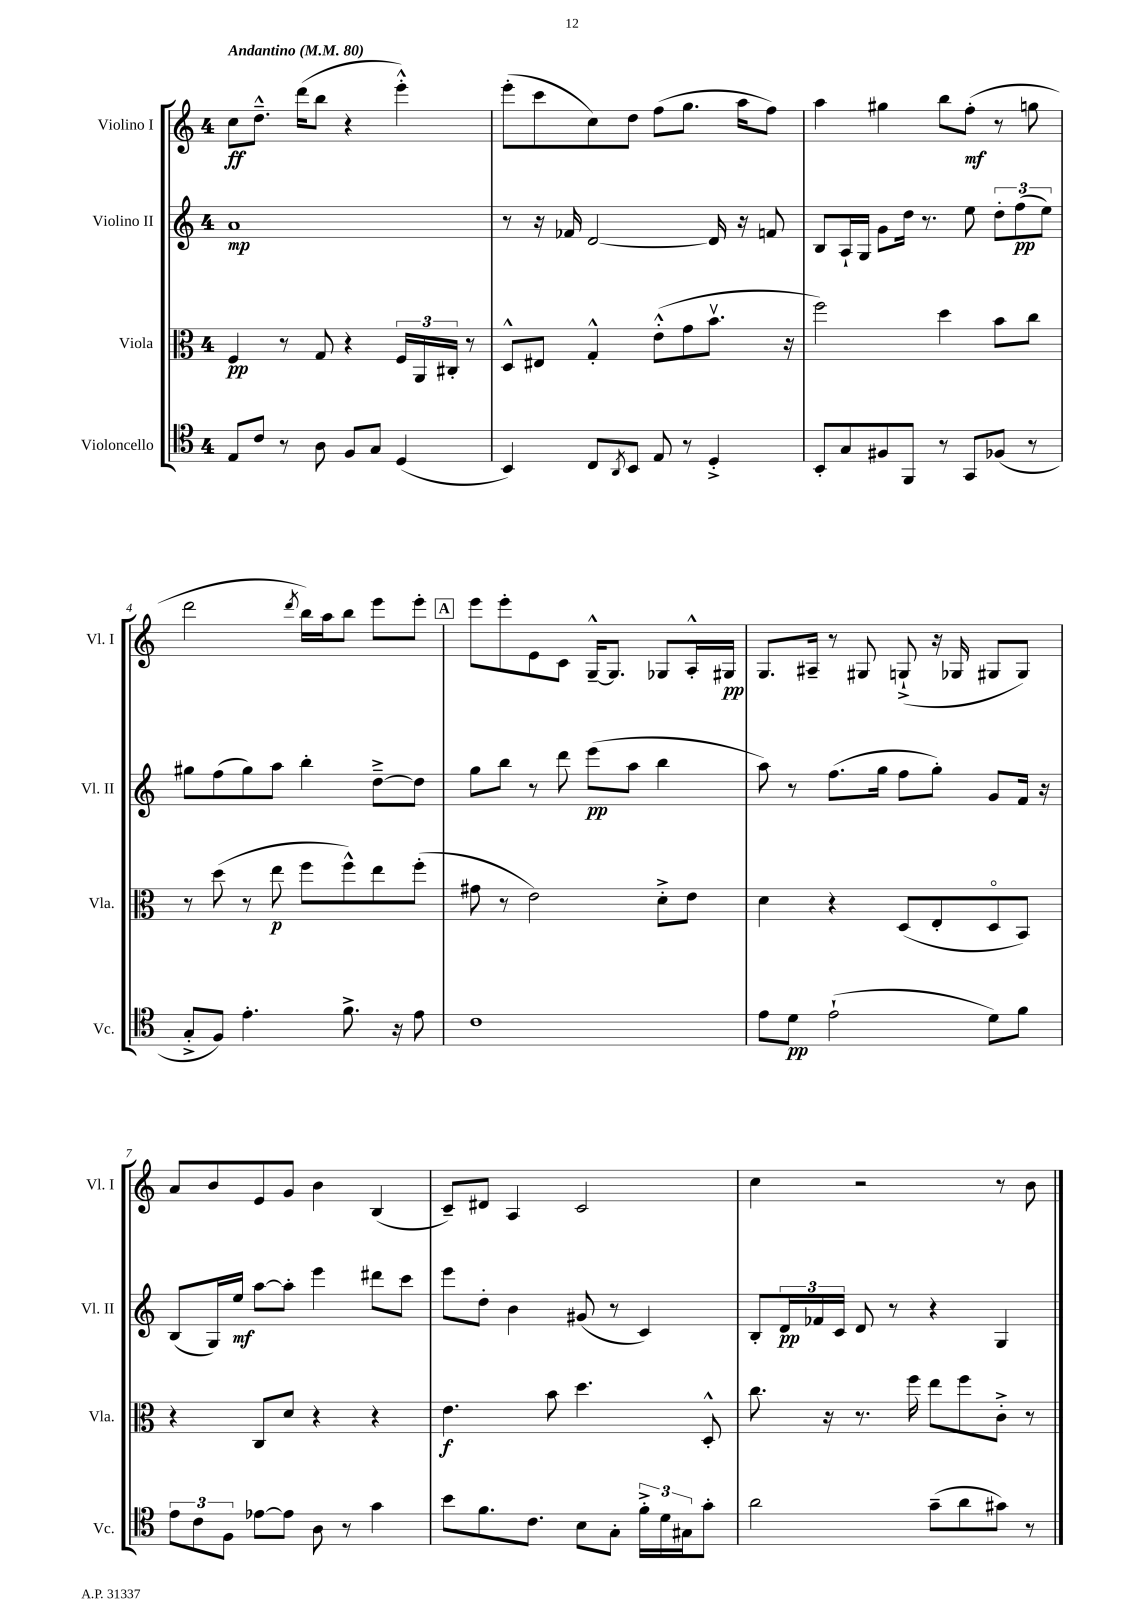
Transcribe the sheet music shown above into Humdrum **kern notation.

**kern	**dynam	**kern	**dynam	**kern	**dynam	**kern	**dynam
*part4	*part4	*part3	*part3	*part2	*part2	*part1	*part1
*staff4	*staff4	*staff3	*staff3	*staff2	*staff2	*staff1	*staff1
*I"Violoncello	*	*I"Viola	*	*I"Violino II	*	*I"Violino I	*
*I'Vc.	*	*I'Vla.	*	*I'Vl. II	*	*I'Vl. I	*
*clefC4	*	*clefC3	*	*clefG2	*	*clefG2	*
*k[]	*	*k[]	*	*k[]	*	*k[]	*
*M4/4	*	*M4/4	*	*M4/4	*	*M4/4	*
*MM80	*	*MM80	*	*MM80	*	*MM80	*
=1	=1	=1	=1	=1	=1	=1	=1
!	!	!	!	!	!	!LO:TX:a:B:t=Andantino	!
8E/L	.	4F/	pp	1a	mp	8cc\L	ff
8c/J	.	.	.	.	.	8.dd~^^\J	.
8r	.	8r	.	.	.	.	.
.	.	.	.	.	.	(16ddd\KL	.
8A\	.	8G/	.	.	.	8bb\J	.
8F/L	.	4r	.	.	.	4r	.
8G/J	.	.	.	.	.	.	.
(4D/	.	24F/LL	.	.	.	4eee'^^\)	.
.	.	24AA/	.	.	.	.	.
.	.	24C#X'/JJ	.	.	.	.	.
.	.	8r	.	.	.	.	.
=2	=2	=2	=2	=2	=2	=2	=2
4BB/)	.	8D^^/L	.	8r	.	(8eee'\L	.
.	.	8E#X/J	.	16r	.	8ccc\	.
.	.	.	.	16f-X/	.	.	.
8C/L	.	4G'^^/	.	[2d/	.	8cc\)	.
8qAA/	.	.	.	.	.	.	.
8BB/J	.	.	.	.	.	8dd\J	.
8E/	.	(8e'^^\L	.	.	.	(8ff\L	.
8r	.	8g\	.	.	.	8.gg\J	.
4D'^/	.	8.bv\J	.	16d/]	.	.	.
.	.	.	.	16r	.	16aa\KL	.
.	.	.	.	8fn/	.	8ff\J)	.
.	.	16r	.	.	.	.	.
=3	=3	=3	=3	=3	=3	=3	=3
8BB'/L	.	2ff\)	.	8B/L	.	4aa\	.
8G/	.	.	.	16A`/L	.	.	.
.	.	.	.	16G/JJ	.	.	.
8F#X/	.	.	.	8g\L	.	4gg#X\	.
8FF/J	.	.	.	16dd\Jk	.	.	.
.	.	.	.	8.r	.	.	.
8r	.	4dd\	.	.	.	8bb\L	.
8GG/L	.	.	.	8ee\	.	(8ff'\J	mf
(8F-X/J	.	8b\L	.	12dd'\L	.	8r	.
.	.	.	.	(12ff\	pp	.	.
8r	.	8cc\J	.	.	.	8ggn\	.
.	.	.	.	12ee\J)	.	.	.
!!LO:LB:g=z
=4	=4	=4	=4	=4	=4	=4	=4
8G'^/L	.	8r	.	8gg#X\L	.	2ddd\	.
8F/J)	.	(8dd\	.	(8ff\	.	.	.
4.e'\	.	8r	.	8gg#\)	.	.	.
.	.	8ee\	p	8aa\J	.	.	.
.	.	.	.	.	.	8qddd/	.
.	.	8ff\L	.	4bb'\	.	16bb\LL)	.
.	.	.	.	.	.	16aa\J	.
8.f^\	.	8ff^^\)	.	.	.	8bb\J	.
.	.	8ee\	.	[8dd~^\L	.	8eee\L	.
16r	.	.	.	.	.	.	.
8e\	.	(8ff'\J	.	8dd\J]	.	8eee'\J	.
!!LO:REH:place=s1:t=A
=5	=5	=5	=5	=5	=5	=5	=5
1c	.	8g#X\	.	8gg\L	.	8eee\L	.
.	.	8r	.	8bb\J	.	8eee'\	.
.	.	2e\)	.	8r	.	8e\	.
.	.	.	.	8ddd\	.	8c\J	.
.	.	.	.	(8eee\L	pp	[16G~^^/KL	.
.	.	.	.	.	.	8.G/J]	.
.	.	.	.	8aa\J	.	.	.
.	.	8d'^\L	.	4bb\	.	8G-X/L	.
.	.	8e\J	.	.	.	16A'^^/L	.
.	.	.	.	.	.	16G#X/JJ	pp
=6	=6	=6	=6	=6	=6	=6	=6
8e\L	.	4d\	.	8aa\)	.	8.G/L	.
8d\J	pp	.	.	8r	.	.	.
.	.	.	.	.	.	16A#X~/Jk	.
(2e`\	.	4r	.	(8.ff\L	.	8r	.
.	.	.	.	.	.	8G#X/	.
.	.	.	.	16gg\Jk	.	.	.
.	.	(8D/L	.	8ff\L	.	(8Gn`^/	.
.	.	8E'/	.	8gg'\J)	.	16r	.
.	.	.	.	.	.	16G-X/	.
8d\L)	.	8D/	.	8g/L	.	8G#X/L	.
8f\J	.	8BB/J)	.	16f/Jk	.	8G#/J)	.
.	.	.	.	16r	.	.	.
!!LO:LB:g=z
=7	=7	=7	=7	=7	=7	=7	=7
12e\L	.	4r	.	(8B/L	.	8a/L	.
12c\	.	.	.	.	.	.	.
.	.	.	.	16G/L)	.	8b/	.
12F\J	.	.	.	.	.	.	.
.	.	.	.	16ee/JJ	mf	.	.
[8e-X\L	.	8C/L	.	[8aa\L	.	8e/	.
8e-\J]	.	8d/J	.	8aa'\J]	.	8g/J	.
8A\	.	4r	.	4eee\	.	4b\	.
8r	.	.	.	.	.	.	.
4g\	.	4r	.	8ddd#X\L	.	(4B/	.
.	.	.	.	8ccc\J	.	.	.
=8	=8	=8	=8	=8	=8	=8	=8
8b\L	.	4.e\	f	8eee\L	.	8c~/L)	.
8.f\	.	.	.	8dd'\J	.	8d#X/J	.
.	.	.	.	4b\	.	4A/	.
8.c\J	.	.	.	.	.	.	.
.	.	8b\	.	.	.	.	.
8B\L	.	4.dd\	.	(8g#X/	.	2c/	.
8G'\J	.	.	.	8r	.	.	.
24f'^\LL	.	.	.	4c/)	.	.	.
24d\	.	.	.	.	.	.	.
24G#X\J	.	.	.	.	.	.	.
8g'\J	.	8D'^^/	.	.	.	.	.
=9	=9	=9	=9	=9	=9	=9	=9
2a\	.	8.cc\	.	8B'/L	.	4cc\	.
.	.	.	.	24d/L	pp	.	.
.	.	.	.	24f-X/	.	.	.
.	.	16r	.	.	.	.	.
.	.	.	.	24c/JJ	.	.	.
.	.	8.r	.	8d/	.	2r	.
.	.	.	.	8r	.	.	.
.	.	16ff\	.	.	.	.	.
(8g~\L	.	8ee\L	.	4r	.	.	.
8a\	.	8ff\	.	.	.	.	.
8g#X\J)	.	8c'^\J	.	4G/	.	8r	.
8r	.	8r	.	.	.	8b\	.
==	==	==	==	==	==	==	==
*-	*-	*-	*-	*-	*-	*-	*-
